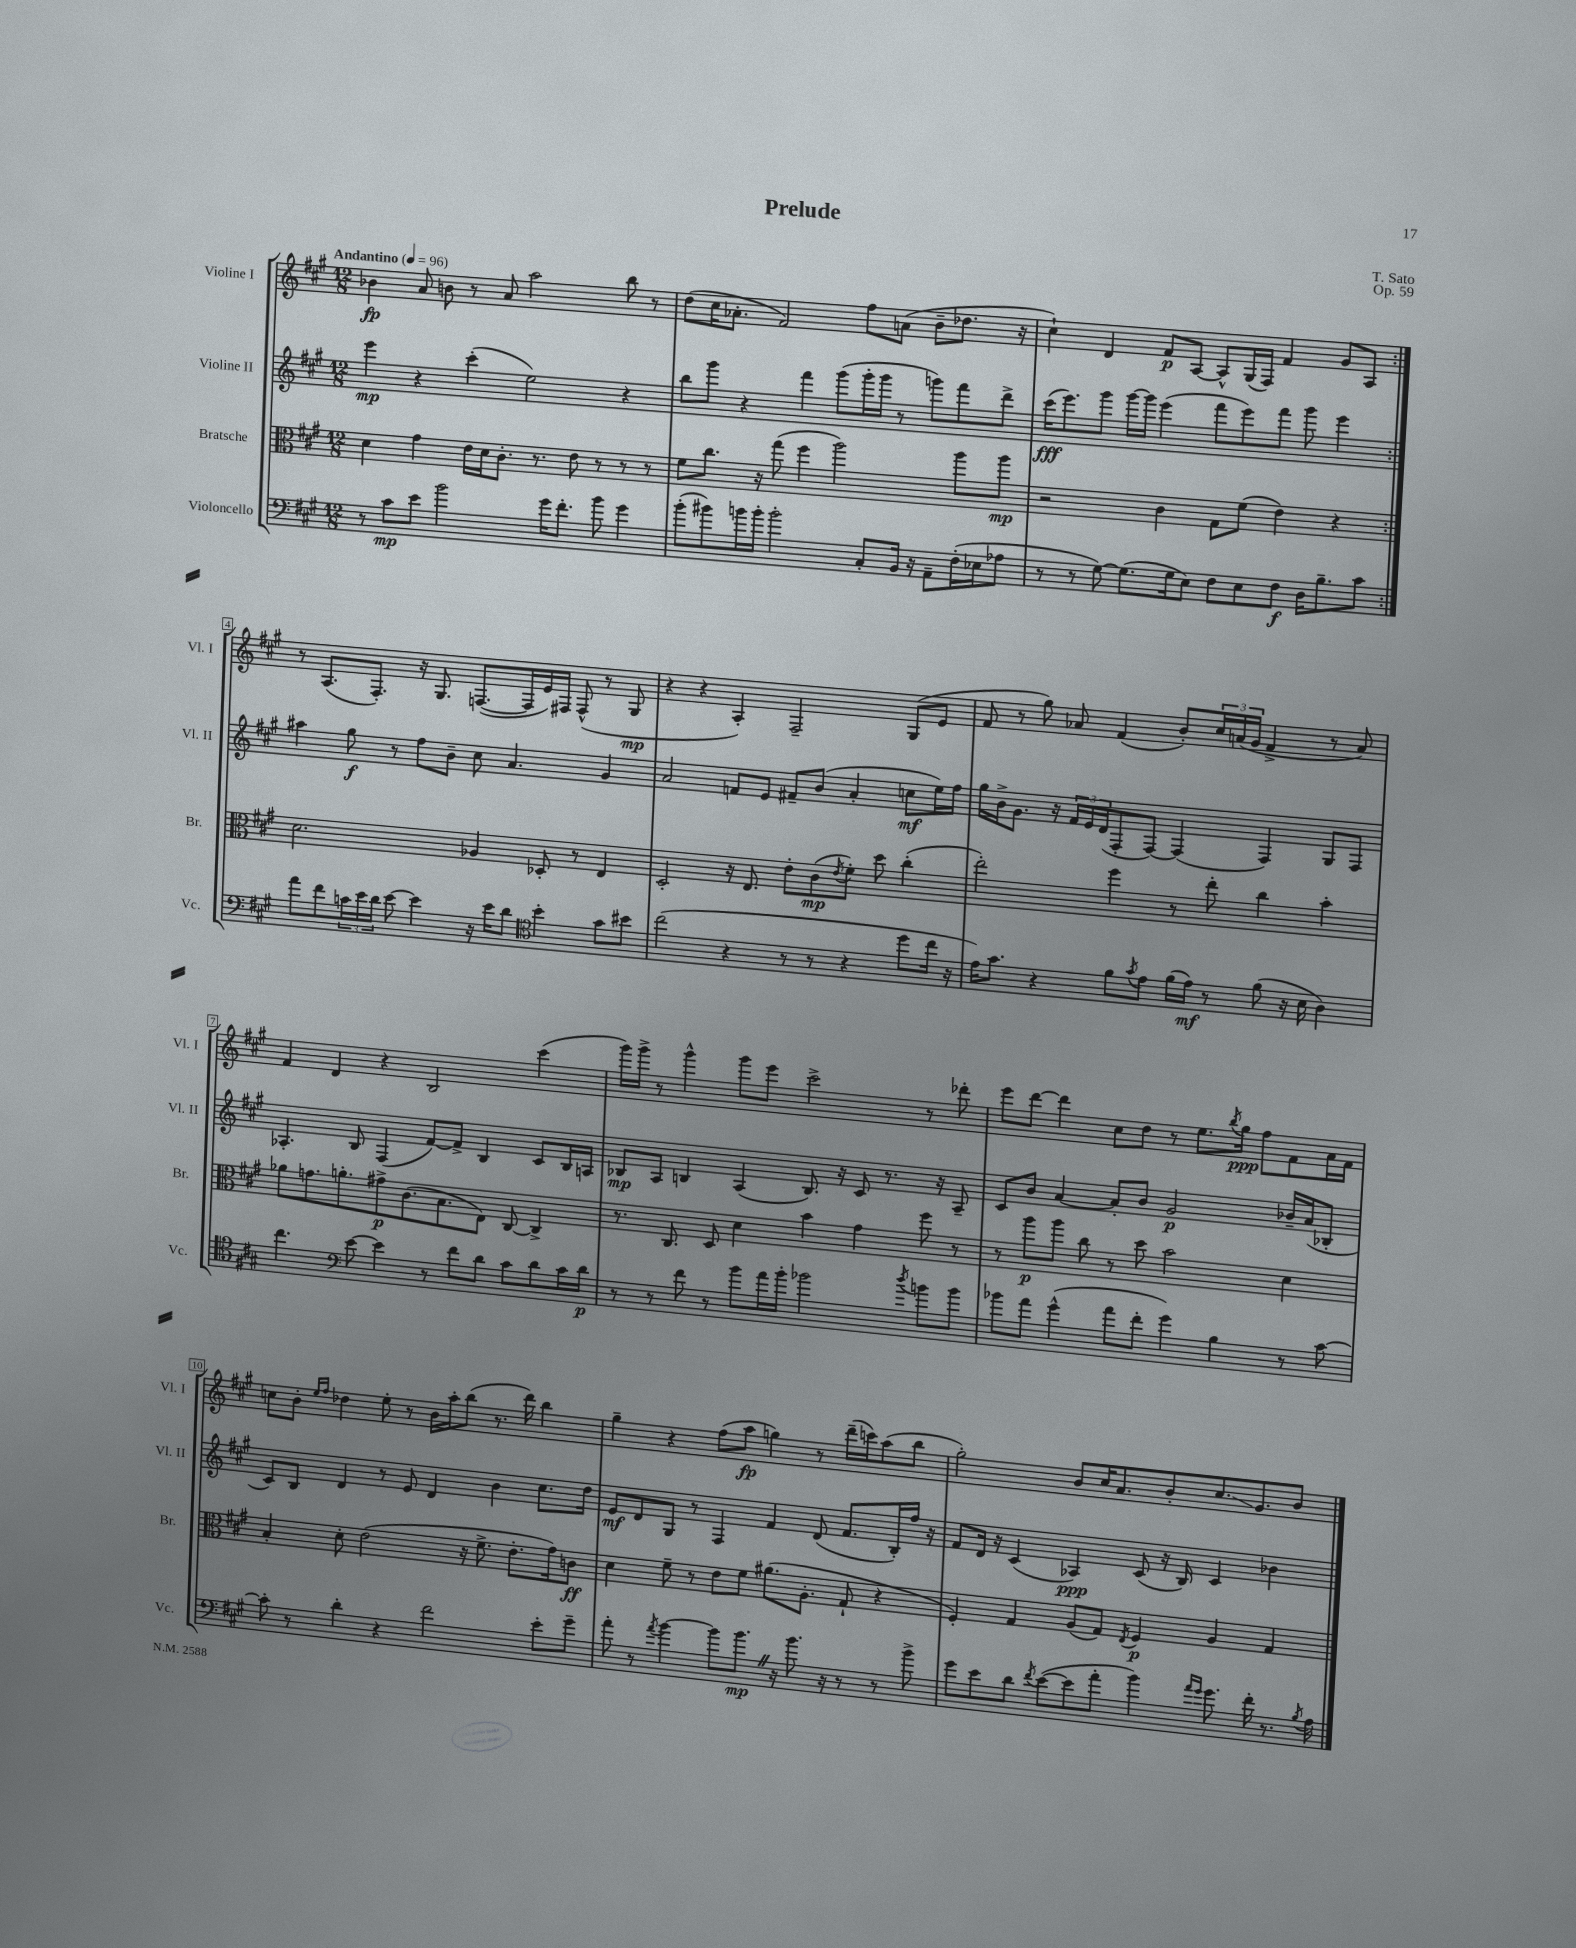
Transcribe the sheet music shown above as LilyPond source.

\header { title = "Prelude" composer = "T. Sato" opus = "Op. 59" }
<<
\new StaffGroup <<
\new Staff = "s0" \with { instrumentName = "Violine I" shortInstrumentName = "Vl. I" } {
    \clef treble \key a \major \numericTimeSignature \time 12/8 \tempo "Andantino" 4 = 96
    \repeat volta 2 { bes'4\fp a'8 b'8 r8 a'8 a''2 b''8 r8 |
    d''8( cis''16 aes'8.-. fis'2) fis''8 a'8( b'8-- des''8. r16 |
    cis''4-!) d'4 fis'8\p a8~ a8-^ gis16( fis16) fis'4 gis'8 a8 | }
    r8 a8.( fis8.-.) r16 gis8. f8.~( f16 e'16) fis16 fis8-^( r8 gis8\mp |
    r4 r4 a4-.) fis2-- gis8( e'8 |
    fis'8 r8 gis''8) aes'8 fis'4( b'8-.) \tuplet 3/2 { cis''16 a'16( gis'16 } fis'4-> r8 a'8) |
    fis'4 d'4 r4 b2 cis'''4( |
    gis'''16) gis'''16-> r8 gis'''4-^ gis'''8 e'''8 cis'''2-> r8 des'''8-. |
    e'''8 d'''8~ d'''4 cis''8 d''8 r8 e''8. \acciaccatura { b''8 } gis''16\ppp fis''8 fis'8 a'16 fis'16 |
    c''8 b'8-. \grace { e''16 fis''16 } des''4 e''8-. r8 b'16 a''16-. b''8( r8. d'''16) b''4 |
    gis''4-- r4 fis''8( a''8\fp g''4) r8 d'''16--( c'''16) a''8( b''8 |
    gis''2-.) b'8 cis''16 a'8. b'8-. cis''8.\glissando gis'8. b'8 \bar "|." |
}
\new Staff = "s1" \with { instrumentName = "Violine II" shortInstrumentName = "Vl. II" } {
    \clef treble \key a \major \numericTimeSignature \time 12/8
    \repeat volta 2 { e'''4\mp r4 cis'''4-.( e''2) r4 |
    b''8 gis'''8 r4 fis'''4 gis'''8( gis'''16-. gis'''16 r8 g'''8) fis'''8 d'''8-> |
    cis'''16\fff( e'''8.) gis'''8 gis'''16~ gis'''16 e'''4( fis'''8 e'''8) fis'''8 gis'''8 e'''4 | }
    ais''4 gis''8\f r8 fis''8 b'8-- cis''8 a'4. gis'4 |
    a'2 f'8 e'8 fis'8-- b'8( a'4-. c''8\mf e''16) fis''16 |
    gis''16 b'16-> gis'8. r16 \tuplet 3/2 { fis'16 e'16 d'16( } fis8-. fis8~) fis4( fis4) gis8 fis8 |
    aes4.-. b8 fis4( fis'8~) fis'8-> b4 cis'8 b16 a16 |
    bes8\mp a8 b4 a4( b8.) r16 cis'8 r8. r16 a8-- |
    cis'8 b'8 a'4~ a'8-. b'8 gis'2\p bes'16-- a'16( bes8-. |
    cis'8) b8 d'4 r8 e'8 d'4 b'4 cis''8. d''16 |
    e'8\mf d'8 gis8 r8 fis4 fis'4 d'8( fis'8. b16-.) fis''16 r16 |
    fis'8 d'16 r16 cis'4( aes4\ppp) cis'8( r16 b16) cis'4 bes'4 \bar "|." |
}
\new Staff = "s2" \with { instrumentName = "Bratsche" shortInstrumentName = "Br." } {
    \clef alto \key a \major \numericTimeSignature \time 12/8
    \repeat volta 2 { d'4 gis'4 e'16 d'16 cis'8.-. r8. e'8 r8 r8 r8 |
    fis'8 cis''8. r16 gis''8( fis''4 a''2) a''8 a''8\mp |
    r2 cis'4 gis8 fis'8( e'4) r4 | }
    d'2. aes4 des8-. r8 e4 |
    d2-. r16 e8. e'8-. cis'8\mp( \acciaccatura { e'8 } fis'8-.) d''8 cis''4-.( |
    e''2-.) fis''4 r8 e''8-. cis''4 b'4-. |
    aes'8 g'8. a'8.-. gis'8->\p cis'8.( b8. e8) cis8~ cis4-> |
    r8. cis8. d8 d'4 b'4 gis'4 fis''8 r8 |
    r8 a''8\p a''8 cis''8 r8 d''8 b'2 d'4 |
    b4-. d'8-. e'2( r16 fis'8.-> e'8.-. gis'16) c'8\ff |
    d'4 fis'8-- r8 e'8 fis'8 ais'8.( a8.-. gis8-! r4 |
    fis4-.) gis4 a8( gis8) \acciaccatura { e8 } fis4\p a4 gis4 \bar "|." |
}
\new Staff = "s3" \with { instrumentName = "Violoncello" shortInstrumentName = "Vc." } {
    \clef bass \key a \major \numericTimeSignature \time 12/8
    \repeat volta 2 { r8 cis'8\mp e'8 b'2 gis'16 fis'8.-. b'8 gis'4 |
    b'8-.( bis'8) b'16 b'16-. b'2-. cis8-. b,16 r16 a,8-- fis16-.( ees16 aes8 |
    r8 r8 gis8~) gis8.( gis16 e8) fis8 e8 fis8\f d16 b8.-- cis'8 | }
    a'8 fis'8 \tuplet 3/2 { c'16 e'16 d'16 } e'8~ e'4 r16 e'16 d'8 \clef tenor b'4-. gis'8 bis'8 |
    cis''2( r4 r8 r8 r4 d''8 cis''16 r16 |
    e'16) gis'8. r4 fis'8 \acciaccatura { gis'8 } e'8 fis'16( e'16\mf) r8 fis'8( r16 b16 a4) |
    cis''4. \clef bass e'8~ e'4 r8 fis'8 d'8 cis'8 d'8 cis'16 d'16\p |
    r8 r8 fis'8 r8 b'8 a'16 b'16-. bes'2 \acciaccatura { d''8 } b'8 b'8 |
    bes'8 a'8 gis'4-^( a'8 fis'8-. gis'4) b4 r8 cis'8~ |
    cis'8-. r8 d'4-. r4 fis'2 e'8-. gis'8-- |
    a'8-. r8 \acciaccatura { a'8 } b'4~ b'8 b'8.\mp \once \override BreathingSign.text = \markup { \musicglyph "scripts.caesura.straight" } \breathe r16 b'8. r16 r8 r8 b'8-> |
    gis'8 e'8 d'8 \acciaccatura { fis'8 } e'8~( e'8 a'8-. b'4) \grace { a'16 gis'16 } gis'8. fis'16-. r8. \acciaccatura { b8 } a16 \bar "|." |
}
>>
>>
\layout { \context { \Score \override BarNumber.stencil = #(make-stencil-boxer 0.1 0.3 ly:text-interface::print) } }
